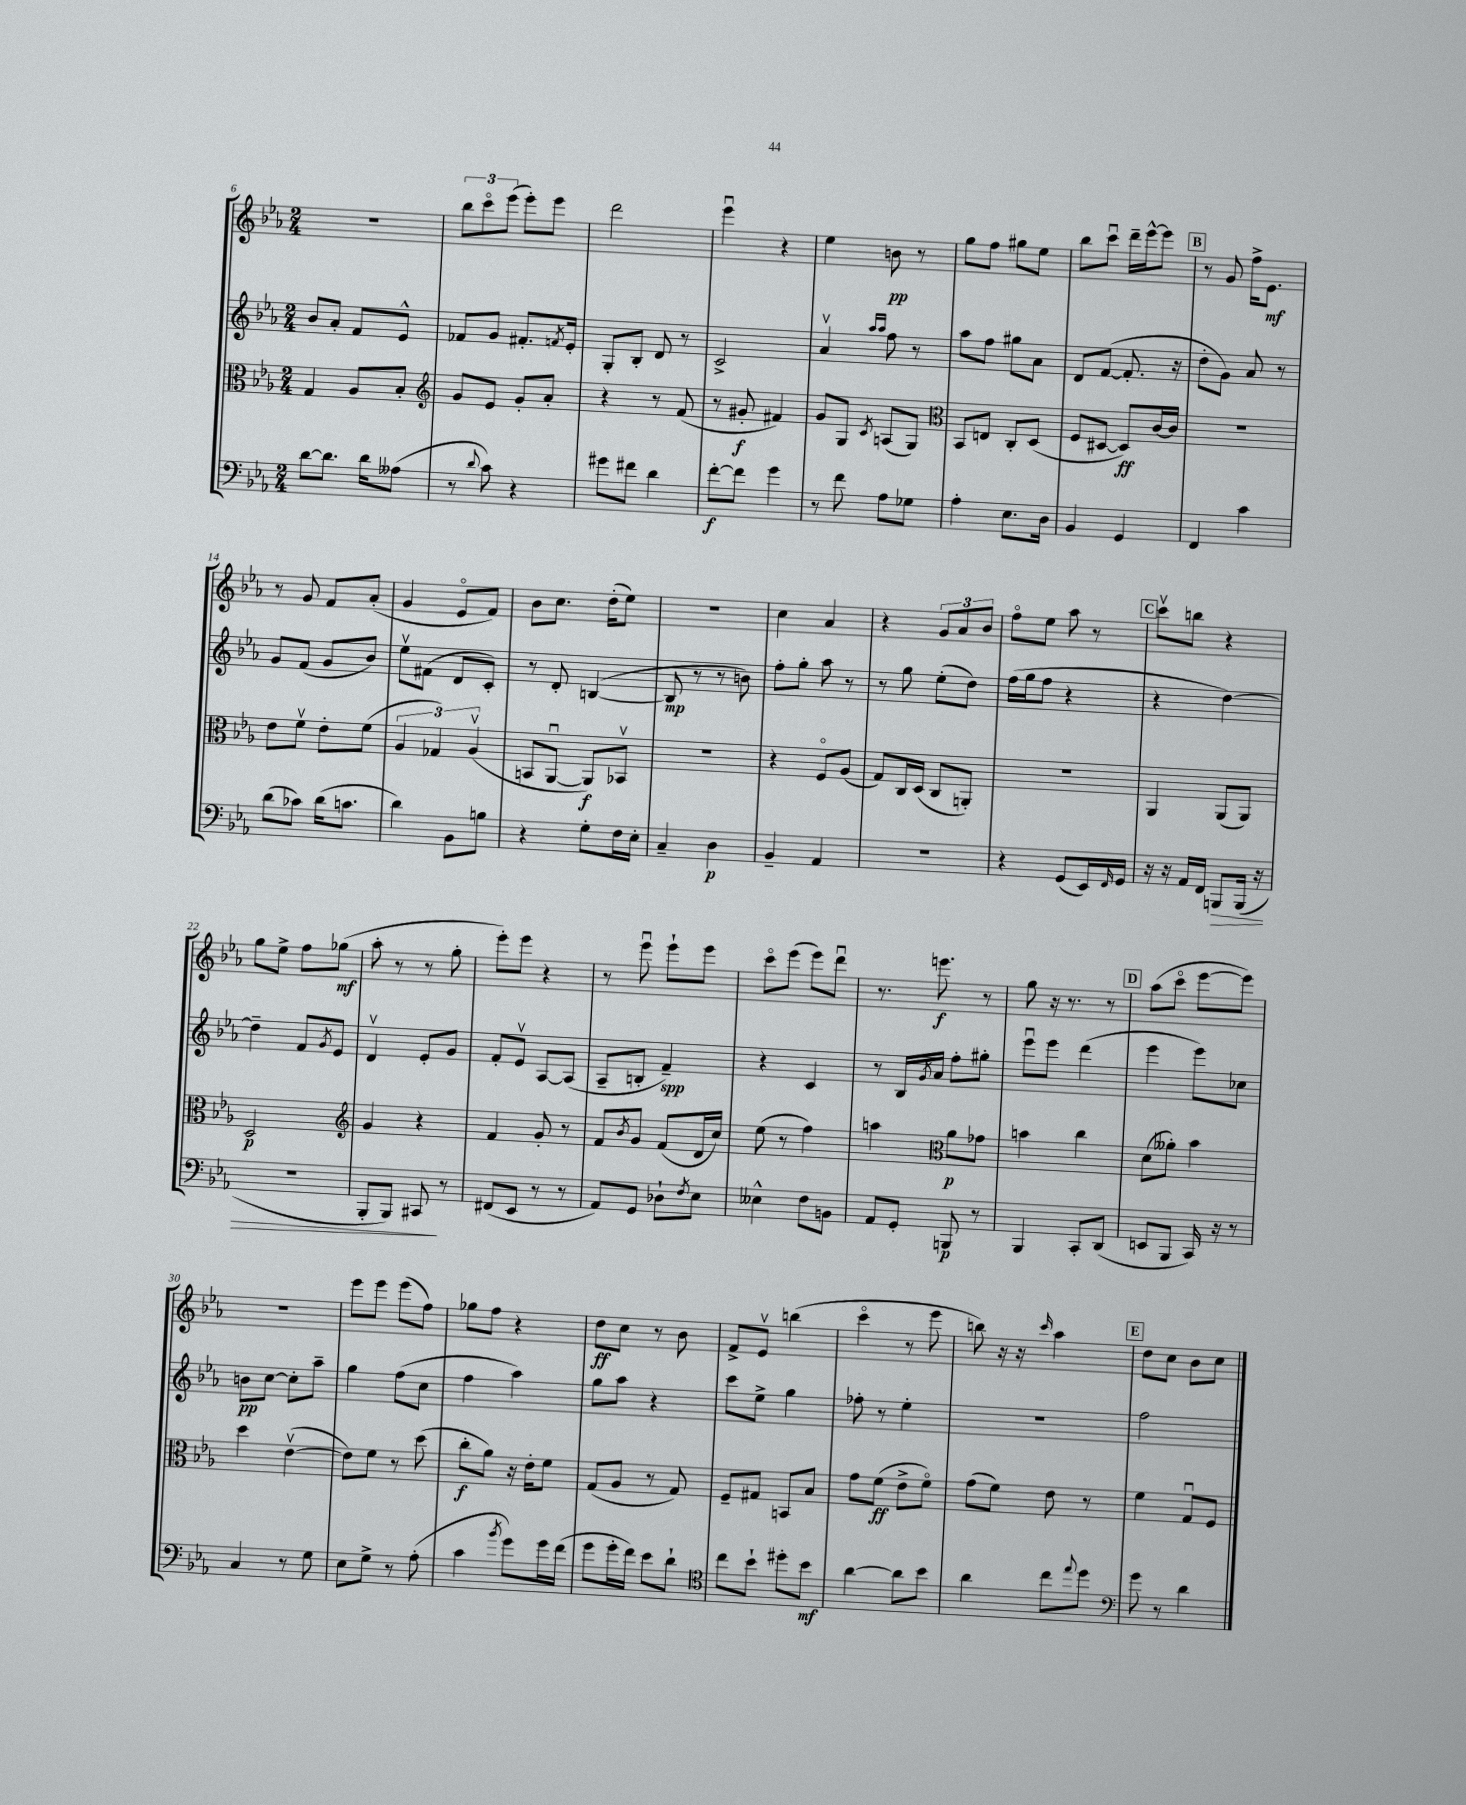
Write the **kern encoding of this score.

**kern	**dynam	**kern	**dynam	**kern	**dynam	**kern	**dynam
*part4	*part4	*part3	*part3	*part2	*part2	*part1	*part1
*staff4	*staff4	*staff3	*staff3	*staff2	*staff2	*staff1	*staff1
*clefF4	*	*clefC3	*	*clefG2	*	*clefG2	*
*k[b-e-a-]	*	*k[b-e-a-]	*	*k[b-e-a-]	*	*k[b-e-a-]	*
*M2/4	*	*M2/4	*	*M2/4	*	*M2/4	*
=6	=6	=6	=6	=6	=6	=6	=6
[8d\L	.	4G/	.	8b-/L	.	2r	.
8.d\J]	.	.	.	8a-'/J	.	.	.
.	.	8A-/L	.	8f/L	.	.	.
16d\KL	.	.	.	.	.	.	.
(8A--X\J	.	8B-'/J	.	8e-^^/J	.	.	.
=7	=7	=7	=7	=7	=7	=7	=7
*	*	*clefG2	*	*	*	*	*
8r	.	8g/L	.	8f-X/L	.	12bb-\L	.
.	.	.	.	.	.	12ccc\	.
8qqd/	.	.	.	.	.	.	.
8c\)	.	8e-/J	.	8g/J	.	.	.
.	.	.	.	.	.	(12eee-\J	.
4r	.	8g'/L	.	8.f#X'/L	.	8eee-'\L)	.
.	.	8a-'/J	.	.	.	8eee-\J	.
.	.	.	.	8qfn/	.	.	.
.	.	.	.	16e-'/Jk	.	.	.
=8	=8	=8	=8	=8	=8	=8	=8
8g#X\L	.	4r	.	8G'/L	.	2ddd\	.
8f#X\J	.	.	.	8B-'/J	.	.	.
4d\	.	8r	.	8d/	.	.	.
.	.	(8f/	.	8r	.	.	.
=9	=9	=9	=9	=9	=9	=9	=9
[8f'\L	f	8r	.	2c^/	.	4eee-u\	.
8f\J]	.	8g#X'/	f	.	.	.	.
4g\	.	4f#X/)	.	.	.	4r	.
=10	=10	=10	=10	=10	=10	=10	=10
8r	.	8g/L	.	4a-v/	.	4ee-\	.
8f\	.	8G/J	.	.	.	.	.
.	.	.	.	16qqaa-/LL	.	.	.
.	.	8qc/	.	16qqaa-/JJ	.	.	.
8A-\L	.	(8An/L	.	8ff\	.	8bn\	pp
8G-X\J	.	8G/J)	.	8r	.	8r	.
=11	=11	=11	=11	=11	=11	=11	=11
*	*	*clefC3	*	*	*	*	*
4A-'\	.	8BB-/L	.	8aa-\L	.	8gg\L	.
.	.	8En/J	.	8ff\J	.	8ff\J	.
8.E-\L	.	8C'/L	.	8gg#X\L	.	8gg#X\L	.
.	.	(8D/J	.	8a-\J	.	8ee-\J	.
16D\Jk	.	.	.	.	.	.	.
=12	=12	=12	=12	=12	=12	=12	=12
4BB-/	.	8F/L	.	8d/L	.	8bb-\L	.
.	.	[8D#X/J	.	([8f/J	.	8cccu\J	.
4GG/	.	8D#/L])	ff	8.f'/]	.	16ddd~\LL	.
.	.	.	.	.	.	[16eee-^^\J	.
.	.	[16c/L	.	.	.	8eee-\J]	.
.	.	16c/JJ]	.	16r	.	.	.
!!LO:REH:place=s1:t=B
=13	=13	=13	=13	=13	=13	=13	=13
4FF/	.	2r	.	8dd'\L	.	8r	.
.	.	.	.	8g\J)	.	8g/	.
4c\	.	.	.	8a-/	.	16ff^\KL	.
.	.	.	.	.	.	8.e-\J	mf
.	.	.	.	8r	.	.	.
!!LO:LB:g=z
=14	=14	=14	=14	=14	=14	=14	=14
(8d\L	.	8e-\L	.	8g/L	.	8r	.
8c-X\J)	.	8fv\J	.	(8f/J	.	8g/	.
(16d\KL	.	8e-'\L	.	8g/L	.	8f/L	.
8.cn\J	.	.	.	.	.	.	.
.	.	(8f\J	.	8b-/J)	.	(8a-'/J	.
=15	=15	=15	=15	=15	=15	=15	=15
4d\)	.	6A-/	.	8ee-v\L	.	4g/	.
.	.	.	.	(8f#X\J	.	.	.
.	.	6G-X/)	.	.	.	.	.
8BB-\L	.	.	.	8d/L	.	8e-/L	.
.	.	(6A-v/	.	.	.	.	.
8Bn\J	.	.	.	8c'/J)	.	8f/J)	.
=16	=16	=16	=16	=16	=16	=16	=16
4r	.	8BBn/L	.	8r	.	8b-\L	.
.	.	[8AA-u/J	.	8d'/	.	8.cc\J	.
8G'\L	.	8AA-/L])	f	([4Bn/	.	.	.
.	.	.	.	.	.	(16dd'\KL	.
16F\L	.	8BB-Xv/J	.	.	.	8ee-\J)	.
16E-'\JJ	.	.	.	.	.	.	.
=17	=17	=17	=17	=17	=17	=17	=17
4C~/	.	2r	.	8B/]	mp	2r	.
.	.	.	.	8r	.	.	.
4D\	p	.	.	8r	.	.	.
.	.	.	.	8bn\)	.	.	.
=18	=18	=18	=18	=18	=18	=18	=18
4BB-~/	.	4r	.	8ff'\L	.	4cc\	.
.	.	.	.	8gg'\J	.	.	.
4AA-/	.	8F/L	.	8aa-\	.	4a-/	.
.	.	(8A-/J	.	8r	.	.	.
=19	=19	=19	=19	=19	=19	=19	=19
2r	.	8G/L)	.	8r	.	4r	.
.	.	16C/L	.	8gg\	.	.	.
.	.	(16D/JJ	.	.	.	.	.
.	.	8C/L	.	(8ee-'\L	.	12g/L	.
.	.	.	.	.	.	12a-/	.
.	.	8AAn'/J)	.	8dd\J)	.	.	.
.	.	.	.	.	.	12b-/J	.
=20	=20	=20	=20	=20	=20	=20	=20
4r	.	2r	.	(16ff\LL	.	8ff\L	.
.	.	.	.	16gg\J	.	.	.
.	.	.	.	8ff\J	.	8ee-\J	.
(8GG/L	.	.	.	4r	.	8aa-\	.
16EE-/L)	.	.	.	.	.	8r	.
16qqFF/	.	.	.	.	.	.	.
16GG/JJ	.	.	.	.	.	.	.
!!LO:REH:place=s1:t=C
=21	=21	=21	=21	=21	=21	=21	=21
16r	.	4AA-/	.	4r	.	8cccv\L	.
16r	.	.	.	.	.	.	.
16AA-/LL	.	.	.	.	.	8bbn\J	.
16FF/JJ	.	.	.	.	.	.	.
!	!LO:HP:b	!	!	!	!	!	!
8BBBn/L	>	(8AA-/L	.	[4dd\)	.	4r	.
(16BBB/Jk	.	8AA-/J)	.	.	.	.	.
16r	.	.	.	.	.	.	.
!!LO:LB:g=z
=22	=22	=22	=22	=22	=22	=22	=22
2r	.	2D/	p	4dd~\]	.	8gg\L	.
.	.	.	.	.	.	8ee-^\J	.
.	.	.	.	8f/L	.	8ff\L	.
.	.	.	.	8qg/	.	.	.
.	.	.	.	8e-/J	.	(8gg-X\J	mf
=23	=23	=23	=23	=23	=23	=23	=23
*	*	*clefG2	*	*	*	*	*
8BBB-'/L	.	4g/	.	4dv/	.	8aa-'\	.
8BBB-/J)	.	.	.	.	.	8r	.
8CC#X/	.	4r	.	8e-'/L	.	8r	.
8r	]	.	.	8g/J	.	8gg'\	.
=24	=24	=24	=24	=24	=24	=24	=24
(8FF#X/L	.	4f/	.	8f'/L	.	8eee-'\L)	.
8EE-/J	.	.	.	8e-v/J	.	8eee-\J	.
8r	.	8g'/	.	[8A-/L	.	4r	.
8r	.	8r	.	(8A-/J]	.	.	.
=25	=25	=25	=25	=25	=25	=25	=25
8AA-/L)	.	8f/L	.	8A-~/L	.	8r	.
.	.	8qb-/	.	.	.	.	.
8GG/J	.	8g/J	.	8Bn'/J	.	8eee-u\	.
8D-X`\L	.	(8f/L	.	4f~/)	spp	8eee-`\L	.
8qF/	.	.	.	.	.	.	.
8E-\J	.	16d/L	.	.	.	8eee-\J	.
.	.	16cc/JJ)	.	.	.	.	.
=26	=26	=26	=26	=26	=26	=26	=26
4E--X^^\	.	(8ee-\	.	4r	.	8ccc\L	.
.	.	8r	.	.	.	(8eee-\J	.
8F\L	.	4ff\)	.	4c/	.	8eee-\L)	.
8BBn\J	.	.	.	.	.	8dddu\J	.
=27	=27	=27	=27	=27	=27	=27	=27
8AA-/L	.	4aan\	.	8r	.	8.r	.
8GG'/J	.	.	.	16B-/LL	.	.	.
.	.	.	.	8qg/	.	.	.
.	.	.	.	16a-/JJ	.	8.eeen\	f
*	*	*clefC3	*	*	*	*	*
8BBBn/	p	8a-\L	p	8ff'\L	.	.	.
8r	.	8g-X\J	.	8gg#X'\J	.	8r	.
=28	=28	=28	=28	=28	=28	=28	=28
4BBB-/	.	4bn\	.	8eee-u\L	.	8gg\	.
.	.	.	.	8eee-\J	.	16r	.
.	.	.	.	.	.	8.r	.
8CC'/L	.	4cc\	.	(4ddd\	.	.	.
(8DD/J	.	.	.	.	.	8r	.
!!LO:REH:place=s1:t=D
=29	=29	=29	=29	=29	=29	=29	=29
8EEn/L	.	(8d\L	.	4eee-\	.	(8aa-\L	.
8BBB-/J	.	8a--X'\J)	.	.	.	8ccc\J	.
16CC/)	.	4b-\	.	8eee-\L)	.	[8eee-\L	.
16r	.	.	.	.	.	.	.
8r	.	.	.	8cc-X\J	.	8eee-\J])	.
!!LO:LB:g=z
=30	=30	=30	=30	=30	=30	=30	=30
4C/	.	4dd\	.	8bn\L	pp	2r	.
.	.	.	.	[8cc\J	.	.	.
8r	.	([4e-v\	.	8cc'\L]	.	.	.
8G\	.	.	.	8aa-~\J	.	.	.
=31	=31	=31	=31	=31	=31	=31	=31
8E-\L	.	8e-\L])	.	4gg\	.	8eee-\L	.
8G^\J	.	8f\J	.	.	.	8eee-\J	.
8r	.	8r	.	(8ff\L	.	(8eee-\L	.
(8A-'\	.	(8dd\	.	8cc\J	.	8ff\J)	.
=32	=32	=32	=32	=32	=32	=32	=32
4c\	.	8cc'\L	f	4ff\	.	8gg-X\L	.
.	.	8a-\J)	.	.	.	8ff\J	.
8qb-/	.	.	.	.	.	.	.
8g\L)	.	16r	.	4aa-\)	.	4r	.
.	.	16e-'\KL	.	.	.	.	.
16g\L	.	8f\J	.	.	.	.	.
(16f\JJ	.	.	.	.	.	.	.
=33	=33	=33	=33	=33	=33	=33	=33
8g\L	.	(8G/L	.	8gg\L	.	8dd\L	ff
16g'\L	.	8A-/J	.	8aa-\J	.	8cc\J	.
16f\JJ)	.	.	.	.	.	.	.
8e-\L	.	8r	.	4r	.	8r	.
8d`\J	.	8G/)	.	.	.	8b-\	.
=34	=34	=34	=34	=34	=34	=34	=34
*clefC4	*	*	*	*	*	*	*
8cc\L	.	8F~/L	.	8ccc\L	.	8f^/L	.
8b-`\J	.	8G#X/J	.	8ee-^\J	.	8e-v/J	.
8dd#X'\L	.	8BBn/L	.	4gg\	.	(4bbn\	.
8b-\J	mf	8B-/J	.	.	.	.	.
=35	=35	=35	=35	=35	=35	=35	=35
[4a-\	.	8g\L	.	8ff-X'\	.	4ccc\	.
.	.	(8f\J	ff	8r	.	.	.
8a-\L]	.	8e-^\L	.	4ee-'\	.	8r	.
8b-\J	.	8f\J)	.	.	.	8eee-\	.
=36	=36	=36	=36	=36	=36	=36	=36
4a-\	.	(8g\L	.	2r	.	8bbn\)	.
.	.	8f\J)	.	.	.	16r	.
.	.	.	.	.	.	16r	.
.	.	.	.	.	.	16qqccc/	.
8cc\L	.	8e-\	.	.	.	4aa-\	.
8qqee-/	.	.	.	.	.	.	.
8dd\J	.	8r	.	.	.	.	.
!!LO:REH:place=s1:t=E
=37	=37	=37	=37	=37	=37	=37	=37
*clefF4	*	*	*	*	*	*	*
8g\	.	4f\	.	2ff\	.	8dd\L	.
8r	.	.	.	.	.	8cc\J	.
4d\	.	8Gu/L	.	.	.	8b-\L	.
.	.	8F/J	.	.	.	8cc\J	.
==	==	==	==	==	==	==	==
*-	*-	*-	*-	*-	*-	*-	*-
